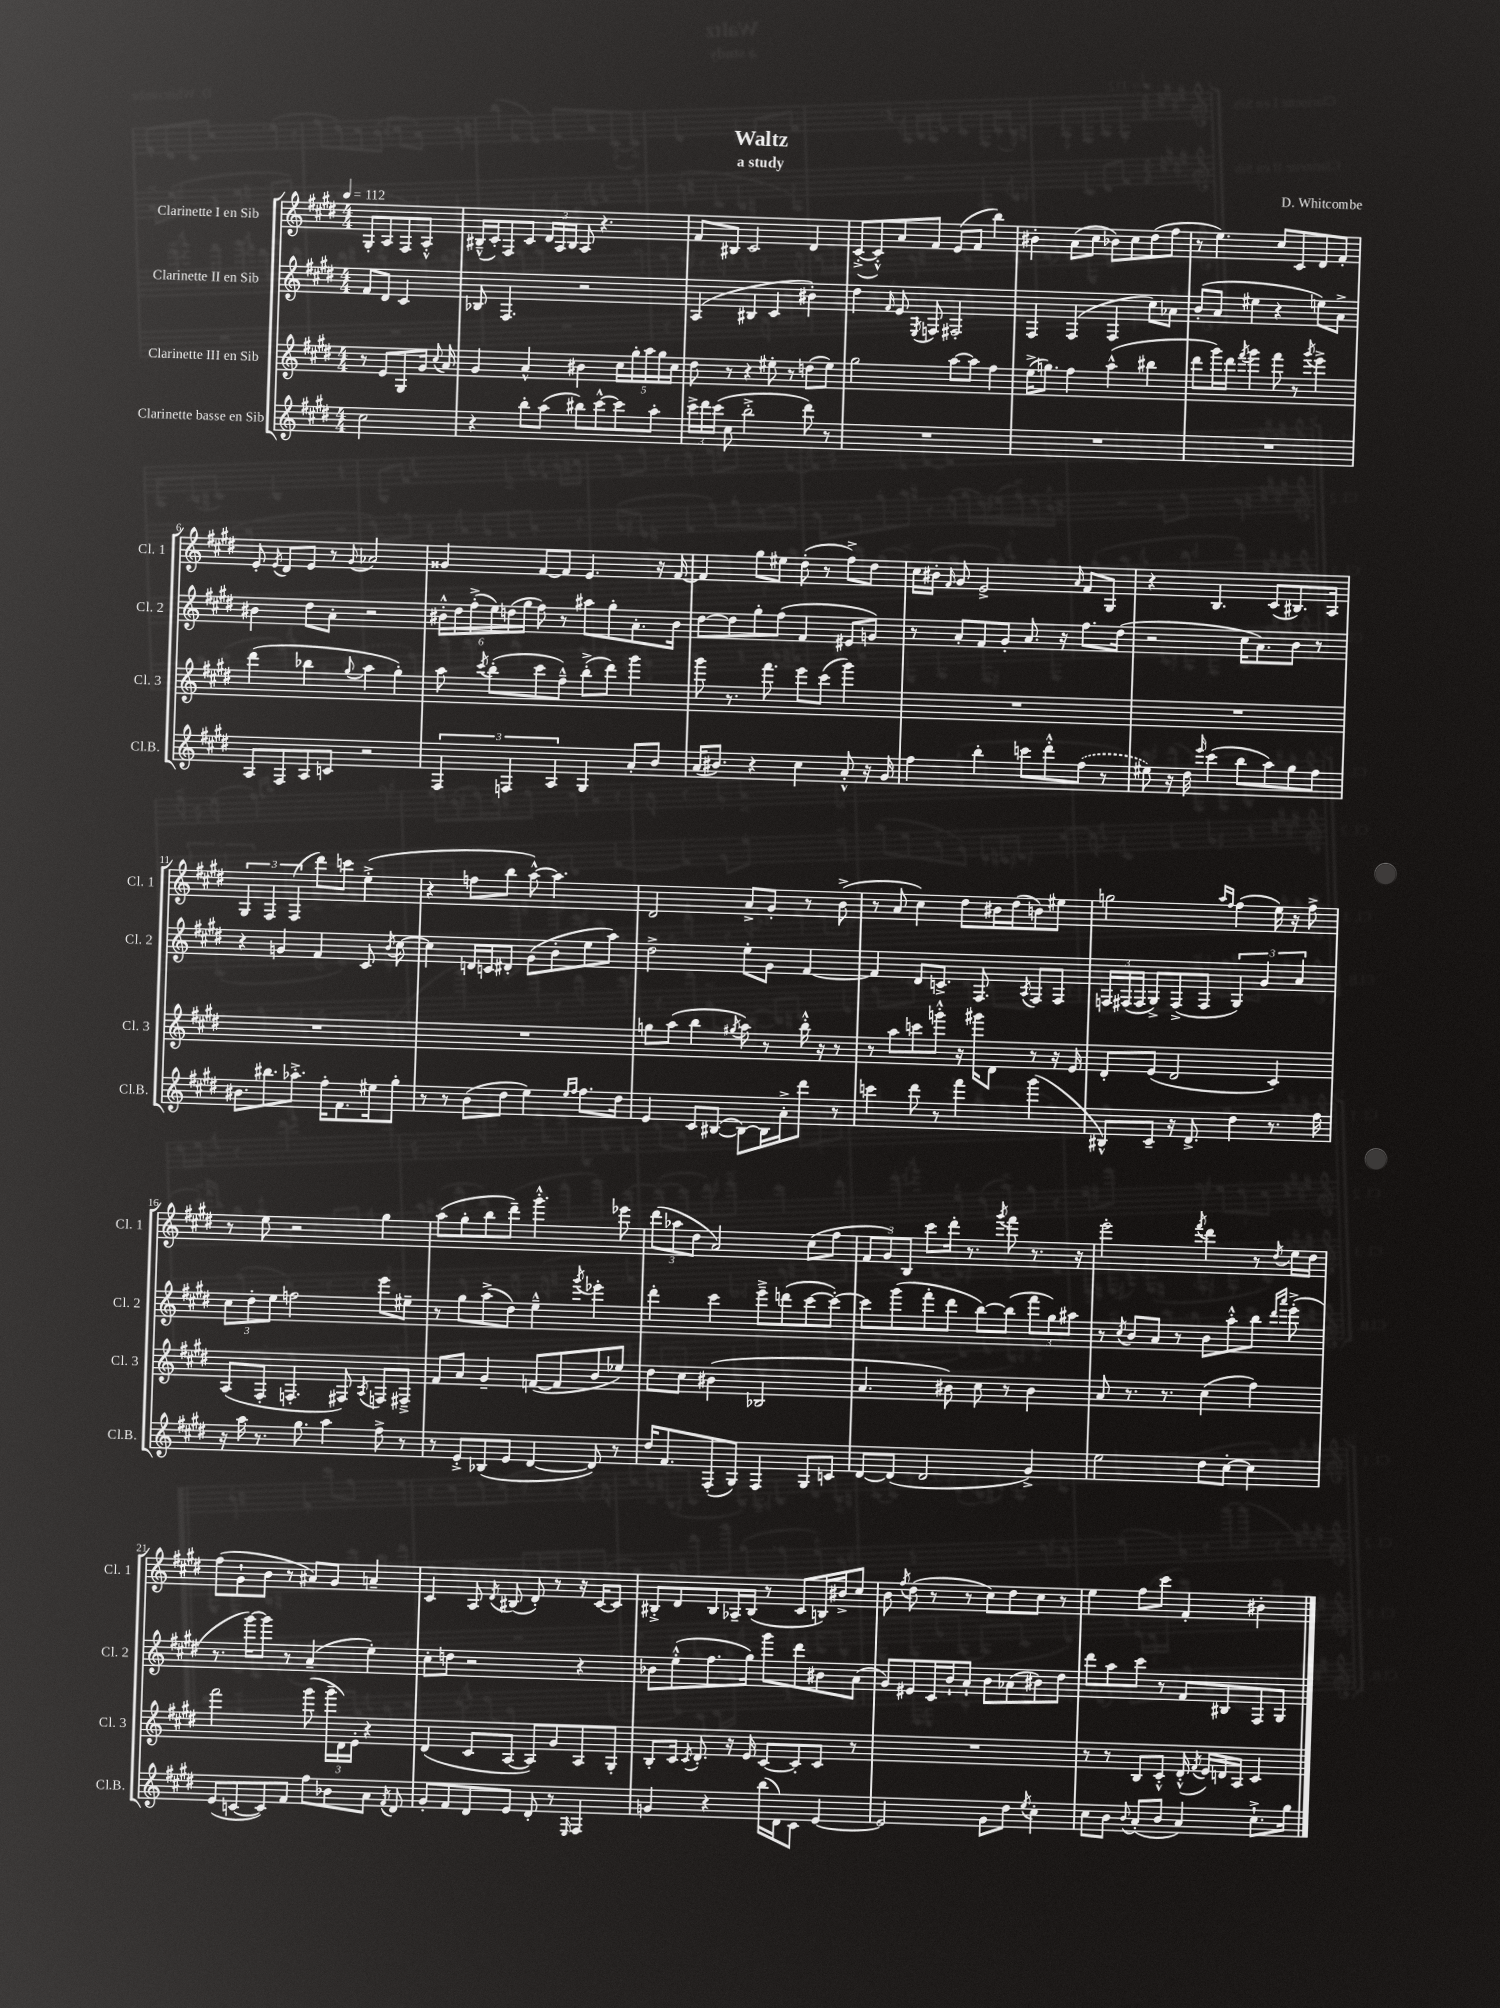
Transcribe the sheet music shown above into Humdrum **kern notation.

**kern	**kern	**kern	**kern
*staff4	*staff3	*staff2	*staff1
*clefG2	*clefG2	*clefG2	*clefG2
*k[f#c#g#d#]	*k[f#c#g#d#]	*k[f#c#g#d#]	*k[f#c#g#d#]
*M4/4	*M4/4	*M4/4	*M4/4
*MM112	*MM112	*MM112	*MM112
2cc#\	8r	8f#/L	8G#'/L
.	8e/L	8d#/J	8A/
.	8G#/	4c#/	8F#/
.	16g#/Jk	.	8A'^^/J
.	8qqcc#/	.	.
.	16a/	.	.
=	=	=	=
4r	4g#/	8B-/	(16B#~^^/LL
.	.	.	16c#'/J)
.	.	4.F#/	8F#/
8bb'\L	4a^^/	.	8c#/J
(8aa\J	.	.	24d#/LL
.	.	.	24A/
.	.	.	24B#/JJ
8bb#\L)	4b#\	2r	8A/
[8ccc#^^\	.	.	4.r
8ccc#\]	20cc#\LL	.	.
.	20gg#'\	.	.
.	20aa\	.	.
8aa'\J	.	.	.
.	20gg#\	.	.
.	20cc#\JJ	.	.
=	=	=	=
24ccc#^\LL	8dd#\	(4A/	8f#/L
24ddd#\	.	.	.
(24ccc#\JJ	.	.	.
8cc#\	8r	.	8B#/J
2bb'^\	4r	4B#/	2c#/
.	8ee#'\	4c#/	.
.	8r	.	.
8ddd#\)	(8dd\L	4b#'\)	4d#/
8r	8ee#\J)	.	.
=	=	=	=
1r	2gg#\	4dd#\	([8c#'^/L
.	.	.	8c#'^^/])
.	.	16qqf#/	.
.	.	8e/	8a/
.	.	8qE/	.
.	.	8F/	8f#/J
.	[8aa\L	2F#'/	(8e/L
.	8aa\]J	.	8f#/J
.	4ff#\	.	4bb\)
=	=	=	=
1r	(16ee^\LK	4F#/	4b#'\
.	8.gg\J)	.	.
.	4ff#\	(4F#/	(8a\L
.	.	.	8cc#\J
.	(4aa^^\	4F#/	8b-\L)
.	.	.	8cc#\
.	4bb#\	8cc#\L)	(8dd#\
.	.	8a-\J	8ff#\J
=	=	=	=
1r	8ddd#\L	(8b'/L	8r
.	16ggg#\L)	8a/J	4.ee\)
.	16ddd#\JJ	.	.
.	8qfff#/	.	.
.	4ggg#\	4ee#\	.
.	8fff#\	4r	8cc#/L
.	8r	.	8c#/
.	8qggg#/	.	.
.	4eee^\	8ee\L)	8d#/
.	.	8a^\J	8f#'/J
=	=	=	=
8A/L	(4ddd#\	4b#\	8e'/
.	.	.	8qe/
8F#/	.	.	8d#/L
8A/	4bb-\	8dd#\L	8e/J
8c/J	.	8a'\J	8r
.	8qqgg#/	.	8qqg#/
2r	4aa\	2r	2a-/
.	4gg#'\)	.	.
=	=	=	=
6F#/	8aa\	24b#'^^\LL	4g##/
.	.	24dd#\	.
.	.	(24ff#'^\	.
.	8qccc#/	.	.
.	(8bb'\L	24ee\)	.
6F/	.	(24dd\	.
.	.	24gg#\JJ	.
.	8ccc#\	8ff#\)	[8f#/L
6A/	.	.	.
.	8ff#~^^\J)	8r	8f#/]J
4G#/	(8bb'^\L	8aa#\L	4.e/
.	8ddd#\J)	8gg#'\	.
8a'/L	4ggg#\	8.a'\	.
8b/J	.	.	16r
.	.	16b#\Jk	[16f#/
=	=	=	=
(16a/LK	8ggg#\	[8dd#\L	4f#/]
8.b#/J)	.	.	.
.	8.r	8dd#\]	.
4r	.	8gg#'\	8gg#\L
.	8.fff#\	.	.
.	.	(8ff#\J	8ee#\J
4cc#\	8eee\L	4f#/	(8dd#'\
.	(8ccc#\J	.	8r
8a'^^/	4ggg#\)	8e#/L	8ff#^\L)
16r	.	8g/J)	8dd#\J
16g#/	.	.	.
=	=	=	=
4ff#\	1r	8r	16cc#\LL
.	.	.	16b#'\JJ
.	.	.	16qqf#/
.	.	8a'/L	8g#/
4bb'\	.	8f#/	2e^/
.	.	8g#'/J	.
8ccc\L	.	8.a/	.
8ddd#'^^\	.	.	.
.	.	16r	.
.	.	.	16qqa/
(8ff#\J	.	8.ff#\L	8f#/L
8r	.	.	8G#/J
.	.	(16dd#\Jk	.
=	=	=	=
8ee#\)	1r	2r	4r
16r	.	.	.
16dd#\	.	.	.
16qqeee/	.	.	.
(4ccc#\	.	.	4.B/
8bb\L	.	16cc#\LK	.
.	.	8.a\)	.
8aa\)	.	.	(8c#/L
8gg#\	.	8b\J	8.B#/)
8ff#\J	.	8r	.
.	.	.	16A/Jk
=	=	=	=
8.b#\L	1r	4r	6G#/
.	.	.	6F#/
8.bb#\	.	.	.
.	.	4g/	.
.	.	.	(6F#/
8.aa-'^\J	.	.	.
.	.	4f#/	8ddd#\L)
16ff#'\LK	.	.	.
8.f#\	.	.	8ccc\J
.	.	8c#/	(4ee'^\
16ee#\k	.	.	.
.	.	8qb/	.
8gg#'\J	.	[8cc#\	.
=	=	=	=
8r	1r	4cc#\]	4r
8r	.	.	.
(8b\L	.	16d/LL	8ff\L
.	.	16c/J	.
8dd#\J	.	8d#'/J	8bb\J
4ee\)	.	(8g#\L	[8aa^^\)
.	.	8b'\	4.aa\]
16qqee/LL	.	.	.
16qqff#/JJ	.	.	.
8.ff#\L	.	8ee\	.
.	.	8aa\J)	.
16dd#\Jk	.	.	.
=	=	=	=
4e/	8gg\L	2dd#^\	2d#/
.	(8aa\J	.	.
8c#/L	4bb\	.	.
([8B#/J	.	.	.
.	8qgg#/	.	.
8B#\_L)	8aa\)	8ee'\L	8a^/L
16B#\]L	8r	8g#\J	8g#'/J
16a'^\J	.	.	.
8ddd#\J	16bb'^^\	[4f#/	8r
.	16r	.	.
8r	8r	.	(8b^\
=	=	=	=
4ccc\	8r	4f#/]	8r
.	8aa\L	.	8a/
8ddd#\	8ccc\	8d#/L	4cc#\)
8r	8ggg'^^\J	8.c^/J	.
4fff#\	16r	.	8dd#\L
.	16ggg#\LK	8.F#/	.
.	8d#\J	.	16b#\L
.	.	.	(16dd#\J
.	.	8qA/	.
(4ggg#\	8r	8F#/L	8b\)
.	16r	8F#/J	8ee#\J
.	16e/	.	.
=	=	=	=
8B#^^/L)	8d#'/L	24F/LL	2gg\
.	.	(24F#/	.
.	.	24F#/JJ	.
8c#~/J	(8e/J	8G#^/L)	.
16r	2d#/	(8F#^/	.
8.d#^/	.	.	.
.	.	8F#/J	.
.	.	.	16qqaa/LL
.	.	.	16qqff#/JJ
4dd#\	.	6G#/)	(4ff#\
.	.	6g#/	.
8.r	4c#/)	.	16ee\)
.	.	.	16r
.	.	6a/	.
.	.	.	8ff#^\
16ff#\	.	.	.
=	=	=	=
16r	(8A/L	12cc#\L	8r
16aa\	.	.	.
.	.	12dd#'\	.
8.r	8F#'/J	.	8ee\
.	.	12ee\J	.
.	4.F'/	2ff\	2r
8.gg#\	.	.	.
4aa\	.	.	.
.	8F#/)	.	.
.	8qA/	.	.
8ff#^\	8F/L	8eee\L	4gg#\
8r	8F#~^/J	8ee#~\J	.
=	=	=	=
8r	8f#/L	8r	(8aa\L
8e'^/L	8a/J	8gg#\L	8gg#'\
(8B-/	4g#~/	(8aa^\	8bb\
8e/J	.	8dd#\J)	8ddd#~\J)
[4d#/	([8f/L	4ee~^^\	4.ggg#'^^\
.	8f/]	.	.
.	.	8qggg#/	.
8d#/])	8b/	4eee-'\	.
8r	8ee-/J)	.	8eee-\
=	=	=	=
16dd#/LK	8dd#\L	4ddd#'\	(12ddd#\L
8.f#/	.	.	.
.	.	.	12aa-\
.	8cc#\J	.	.
.	.	.	12dd#\J
(8F#'/	(4b#\	4ccc#\	2a/)
8G#/J)	.	.	.
4F#/	2B-/	8eee~^\L	.
.	.	(8ddd\	.
8G#/L	.	[8ccc#\	(8cc#\L
8c/J	.	8ccc#'\_J)	8ff#\J
=	=	=	=
[8d#/L	4.a/	8ccc#\]L	12f#/L
.	.	.	12g#/)
(8d#/]J	.	(8ggg#\	.
.	.	.	12B/J
2d#/	.	8fff#'\	8ccc#\L
.	8b#\)	8ddd#\J	16ddd#'\Jk
.	.	.	8.r
.	8cc#\	[8bb\L)	.
.	.	.	8qggg#/
.	8r	(8bb\]J	8fff#\
4g#^/)	4b#\	12fff#\L	8.r
.	.	12gg#\)	.
.	.	12aa#\J	.
.	.	.	16r
=	=	=	=
2ee\	8a/	8r	2eee'\
.	.	8qcc#/	.
.	8.r	8b/L	.
.	.	8a/J	.
.	8.r	.	.
.	.	8r	.
.	.	.	8qfff#/
8dd#\L	(4cc#\	8b\L	4ddd#\
[8cc#'\J	.	8aa'^^\	.
4cc#\]	4ff#\)	8bb\J	8r
.	.	16qqddd#/LL	.
.	.	16qqaaa/JJ	8qdd#/
.	.	(8eee'^\	16ee\LL
.	.	.	16dd#\JJ
=	=	=	=
(8e/L	2fff#\	8.r	(8ff#\L
[8c/	.	.	8g#`\
.	.	[16ggg#\LK)	.
8c/])	.	8ggg#\]J	8b\J
8f#/J	.	8r	8r
8ff#\L	(8ggg#\	(4a~/	8a#/L)
8b-\	24ggg#~\LL	.	8g#/J
.	24d#\)	.	.
.	24e'\JJ	.	.
8a\J	4r	4ee'\)	4a~/
8qf#/	.	.	.
8d#/	.	.	.
=	=	=	=
8g#'/L	(4d#/	8cc#'\L	4c#/
8f#/	.	8dd\J	.
8d#/	8c#/L	2r	8A/
.	.	.	8qd#/
8e/J	[8A/J	.	(8B#/
8d#'/	8A/]L)	.	8d#'/)
8r	8g#/	.	8r
16qqE/	.	.	.
4F#/	8A/	4r	16r
.	.	.	[16c#/LK
.	8G#'/J	.	8c#/]J
=	=	=	=
4g/	8B'/L	8b-\L	8B#'^/L
.	16c#/Jk	(8ee'^^\	8d#/
.	8qc#/	.	.
.	8.d#'/	.	.
4r	.	8.ff#\	8B#/
.	16r	.	16A-~/L
.	16e/	16gg#\Jk)	(16B#/JJ
(16bb\LL	[8c#/L	8ggg#\L	8r
16d#\J)	.	.	.
8c#\J	8c#'/]	8ddd#\	8c#/L
[4e/	8c#/J	8b#\	16B/L)
.	.	.	16b#^/J
.	8r	(8a\J	8cc#/J
=	=	=	=
2e/]	1r	8g#/L)	8b\
.	.	.	8qff#/
.	.	8e#/	(8dd#\
.	.	16c#/L	8r
.	.	16b`/J	.
.	.	8a`/J	8r
8g#\L	.	8b\L	8cc#\L)
8dd#\J	.	(8a-\	8dd#\
8qee/	.	.	.
4cc#'\	.	8b#\)	8cc#\J
.	.	8dd#\J	8r
=	=	=	=
8cc#\L	8r	8ddd#\L	4ee\
8b\J	8r	8aa\	.
8qqb/	.	.	.
(8a'/L	8B/L	8ccc#\J	8ff#\L
8b/J	8c#'^^/J	8r	8ccc#\J
4a/)	(16d#'^^/	8f#/L	4f#'/
.	8qf#/	.	.
.	16e/LL)	.	.
.	16d/	8B#/	.
.	16A/JJ	.	.
8.cc#`^\L	4c#/	8F#/	4b#'\
.	.	8G#/J	.
16gg#\Jk	.	.	.
==	==	==	==
*-	*-	*-	*-
